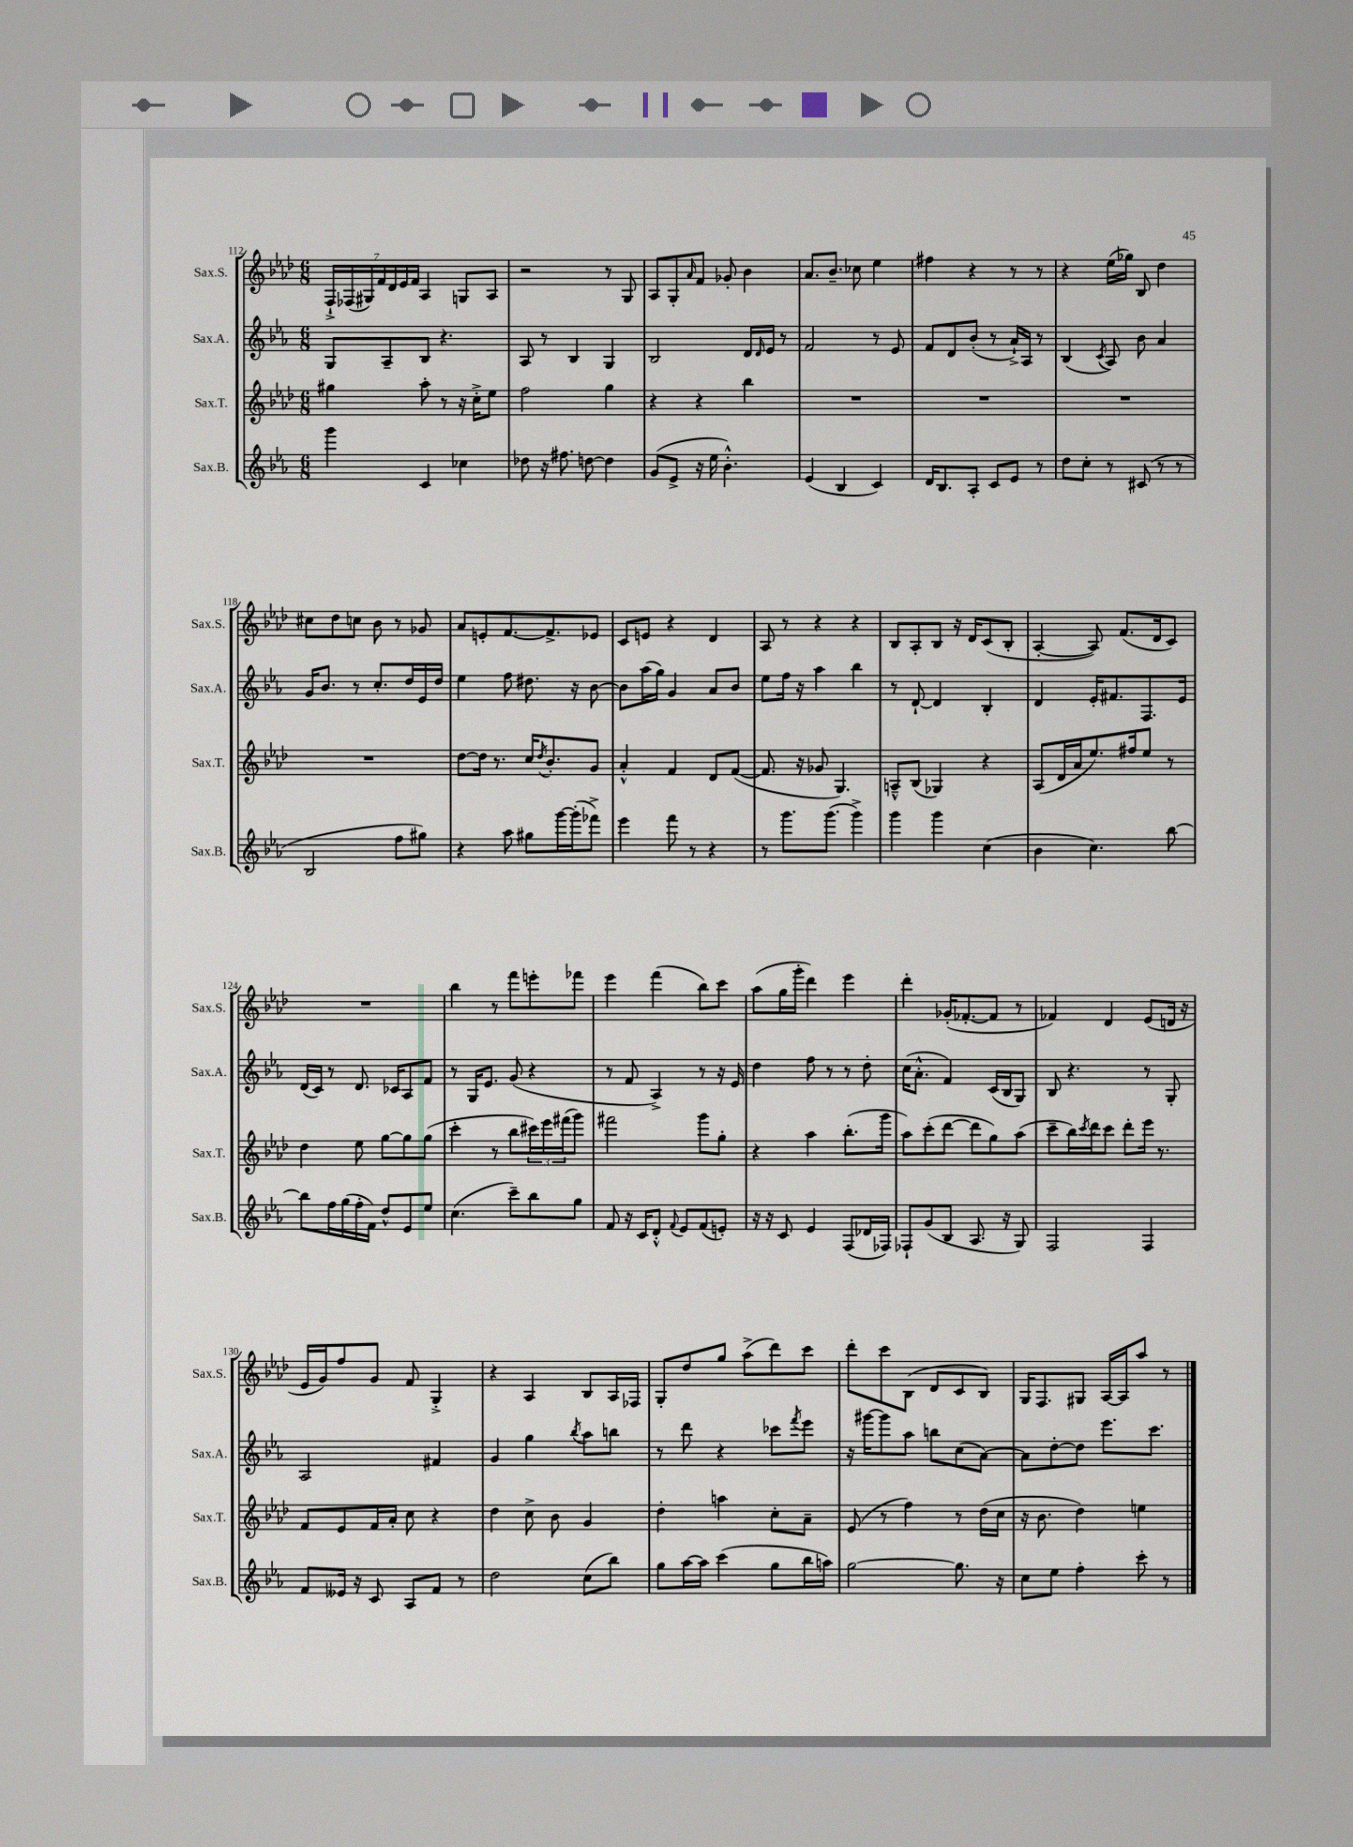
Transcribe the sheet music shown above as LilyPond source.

<<
\new StaffGroup <<
\new Staff = "s0" \with { instrumentName = "Sax.S." shortInstrumentName = "Sax.S." } {
    \clef treble \key aes \major \numericTimeSignature \time 6/8
    \tuplet 7/4 { f16-!-> fes16( gis16) f'16 des'16 ees'16 f'16 } aes4 g8 aes8 |
    r2 r8 g8 |
    aes8 g8-. \grace { aes'16 } f'8 ges'8-. bes'4 |
    aes'8. bes'8.-- ces''8 ees''4 |
    fis''4 r4 r8 r8 |
    r4 ees''16( ges''16) bes8 des''4 |
    cis''8 des''8 c''8 bes'8 r8 ges'8 |
    aes'8 e'8-. f'8.~ f'8.-> ees'8 |
    c'8 e'8 r4 des'4 |
    aes8 r8 r4 r4 |
    bes8 aes8-. bes8 r16 des'16 c'8( bes8-. |
    aes4~-. aes8) f'8.( des'16 c'8) |
    R2. |
    bes''4 r8 f'''8 e'''8-. fes'''8 |
    ees'''4 f'''4( bes''8) c'''8 |
    aes''8( g''16 g'''16-. des'''4) ees'''4 |
    des'''4-. ges'16-.( fes'8.~-. fes'8 r8 |
    fes'4) des'4 ees'8( d'16 r16 |
    ees'16 g'16) f''8 g'8 f'8 g4-.-> |
    r4 aes4 bes8 aes16 fes16 |
    g8-. des''8 g''8 aes''8->( des'''8) c'''8 |
    des'''8-. c'''8 bes8( des'8 c'8 bes8) |
    g16 f8. gis8 aes16~ aes16 aes''8 r8 \bar "|." |
}
\new Staff = "s1" \with { instrumentName = "Sax.A." shortInstrumentName = "Sax.A." } {
    \clef treble \key ees \major \numericTimeSignature \time 6/8
    g8 aes8-- bes8 r4. |
    aes8 r8 bes4 g4 |
    bes2 d'16 \grace { d'16 } ees'16 r8 |
    f'2 r8 ees'8 |
    f'8 d'8 bes'8-.( r8 aes'16-!->) aes16 r8 |
    bes4( \acciaccatura { c'8 } aes8) bes'8 aes'4 |
    g'16 bes'8. r8 c''8.-. d''16 ees'16 d''16 |
    ees''4 f''8 dis''8. r16 bes'8~ |
    bes'8 aes''16( g''16) g'4 aes'8 bes'8 |
    ees''8 f''16 r16 aes''4 bes''4 |
    r8 d'8~-! d'4 bes4-. |
    d'4 ees'16-. fis'8. f8. ees'16 |
    d'16( c'16) r8 d'8. ces'16 aes8 f'8 |
    r8 g16 ees'8. g'8( r4 |
    r8 f'8 aes4->) r8 r16 ees'16 |
    d''4 f''8 r8 r8 d''8-. |
    c''16( aes'8.-.-^ f'4) c'16( bes16 g8) |
    bes8 r4. r8 g8-. |
    aes2 fis'4 |
    g'4 g''4 \acciaccatura { bes''8 } aes''8 b''8 |
    r8 d'''8 r4 ces'''8 \acciaccatura { f'''8 } ees'''8 |
    r16 gis'''16~ gis'''8 aes''8 b''8 c''8( aes'8~) |
    aes'8 d''8~-. d''8 ees'''8. c'''8. \bar "|." |
}
\new Staff = "s2" \with { instrumentName = "Sax.T." shortInstrumentName = "Sax.T." } {
    \clef treble \key aes \major \numericTimeSignature \time 6/8
    gis''4 aes''8-. r8 r16 c''16-.-> ees''8 |
    f''2 g''4 |
    r4 r4 bes''4 |
    R2. |
    R2. |
    R2. |
    R2. |
    des''8~ des''16 r8. c''16 \acciaccatura { des''8 } bes'8.-. g'8 |
    aes'4-.-^ f'4 des'8 f'8~( |
    f'8. r16 ges'8 g4.) |
    a8---^ bes8( ges4) r4 |
    aes8( des'16 aes'16 ees''8.) fis''16 ees''8 r8 |
    des''4 ees''8 g''8~ g''8 g''8( |
    c'''4-. r8 bes''8 \tuplet 3/2 { cis'''16) ees'''16 fis'''16( } g'''8) |
    fis'''2 g'''8 g''8-. |
    r4 aes''4 bes''8.-.( g'''16 |
    aes''8) c'''8-.( des'''8~ des'''8 g''8) aes''8( |
    c'''8-- bes''16) \acciaccatura { c'''8 } des'''16 c'''8 des'''8-. ees'''16 r8. |
    f'8 ees'8 f'16 aes'16-. c''8 r4 |
    des''4 c''8-> bes'8 g'4 |
    des''4-. a''4 c''8-. aes'8-- |
    ees'8( r8 f''4) r8 des''16( c''16 |
    r16 bes'8. des''4) e''4 \bar "|." |
}
\new Staff = "s3" \with { instrumentName = "Sax.B." shortInstrumentName = "Sax.B." } {
    \clef treble \key ees \major \numericTimeSignature \time 6/8
    g'''4 c'4 ces''4 |
    des''8 r16 fis''8. d''8~ d''4 |
    g'8( ees'8-> r16 ees''16 bes'4.-.-^) |
    ees'4( bes4 c'4) |
    d'16 bes8. aes8-. c'8 ees'8 r8 |
    d''8 c''8-. r8 cis'8( r8 r8 |
    bes2 f''8 gis''8) |
    r4 aes''8 gis''8 g'''16~ g'''16-.( fes'''8->) |
    ees'''4 f'''8 r8 r4 |
    r8 g'''8. g'''8.( g'''4->) |
    g'''4 g'''4 c''4( |
    bes'4 c''4.) bes''8~ |
    bes''8 f''16 g''16( f''16-. f'16) d''8-^ ees'8 ees''8 |
    c''4.( c'''8--) bes''8 g''8 |
    f'8 r16 c'16 d'8-.-^ \appoggiatura { f'8 } ees'8 f'8( e'8-.) |
    r16 r16 c'8 ees'4 f8( des'16 fes16) |
    fes8-! g'8( bes8 aes8. r16 g8) |
    f2 f4 |
    f'8 eeses'16 r16 c'8 aes8 f'8 r8 |
    d''2 c''8( bes''8) |
    g''8 aes''16~ aes''16 c'''4( g''8 bes''16 a''16) |
    g''2~ g''8. r16 |
    c''8 ees''8 f''4-. c'''8-. r8 \bar "|." |
}
>>
>>
\layout { \context { \Score currentBarNumber = #112 } }
